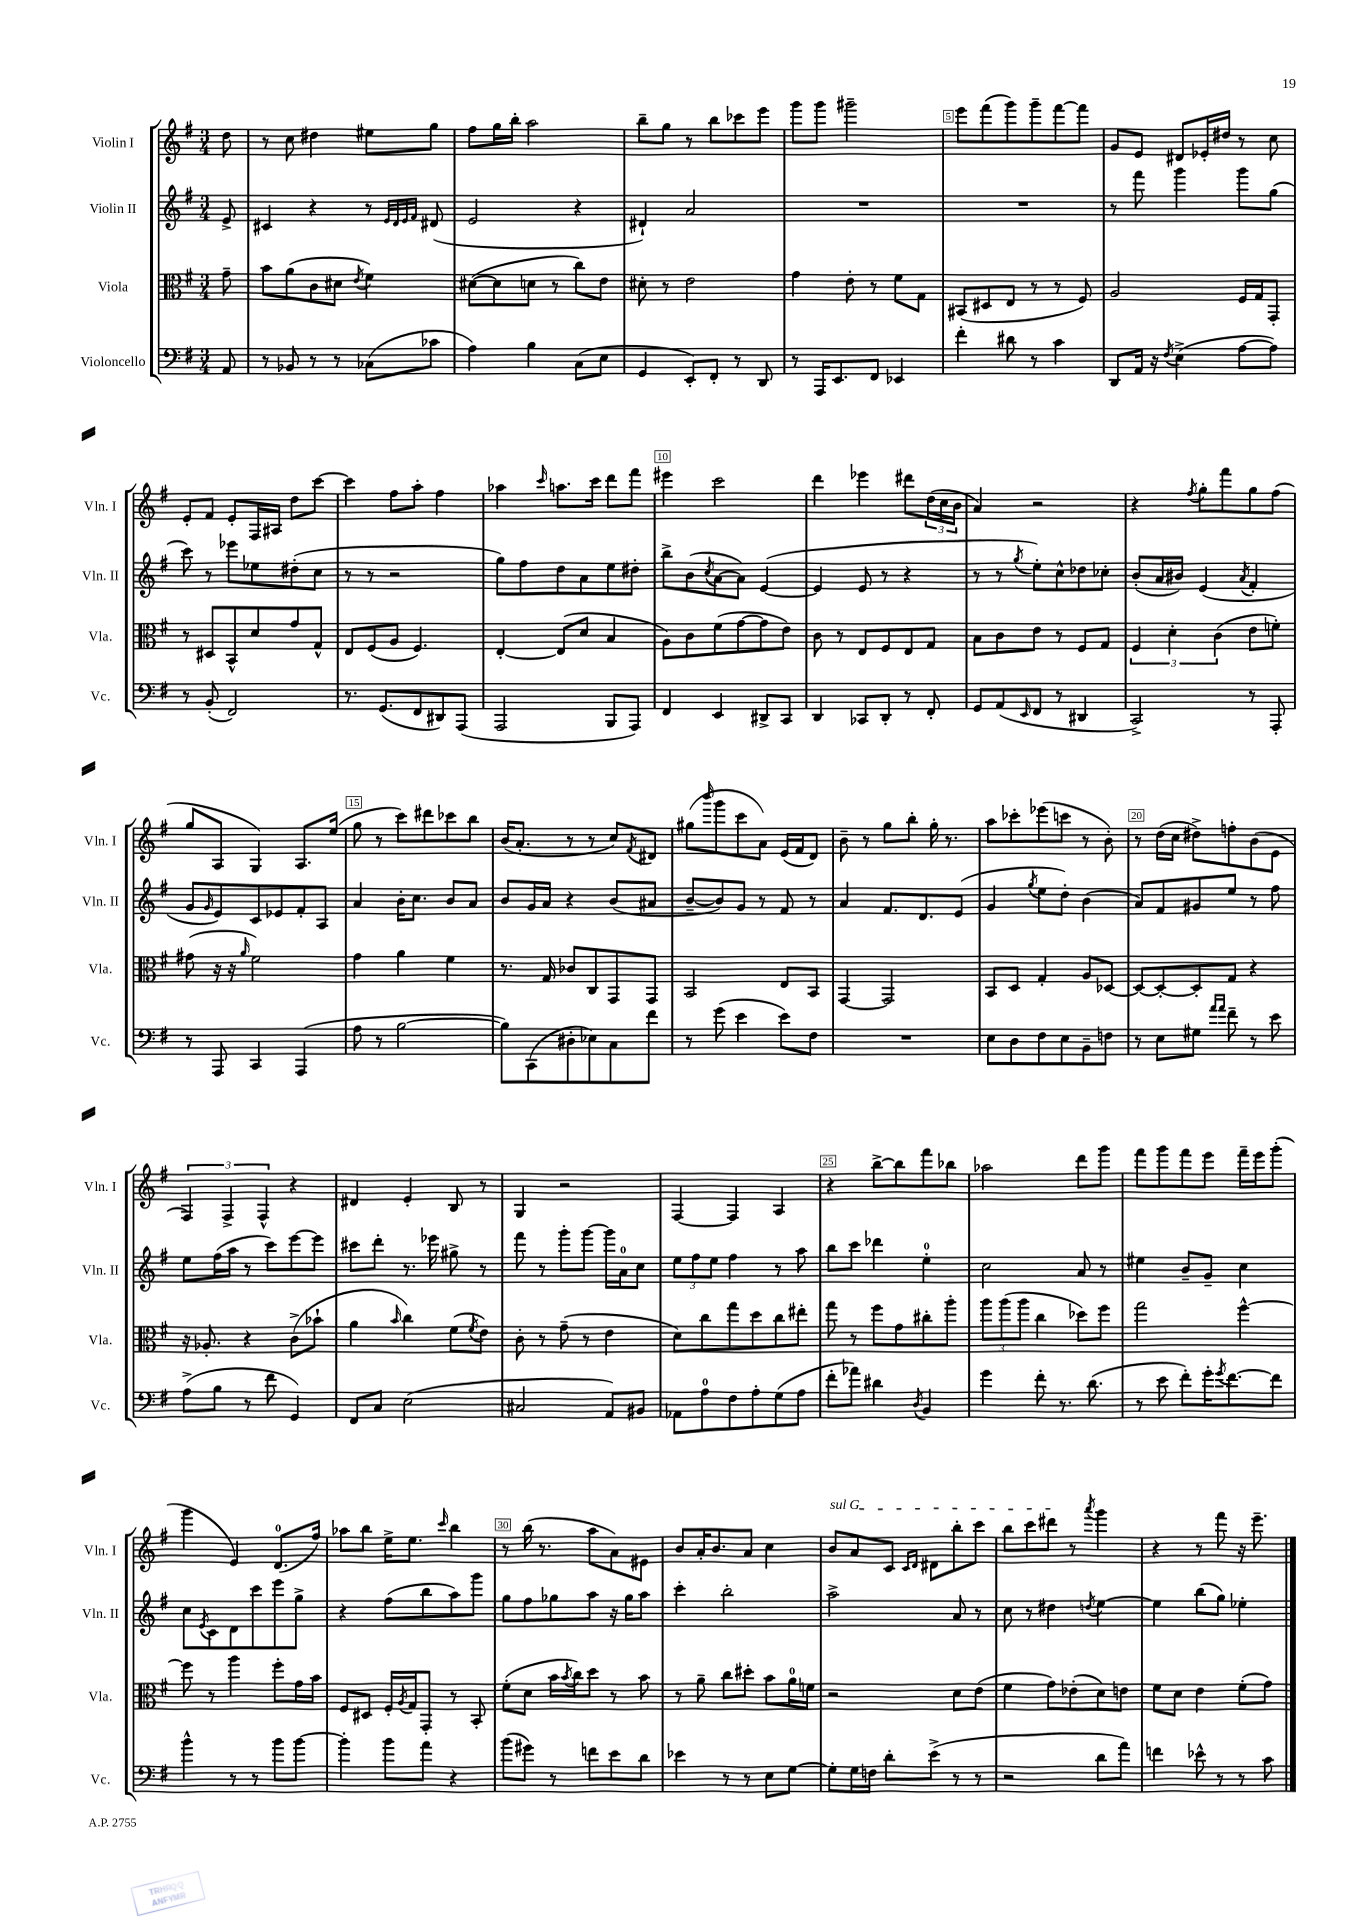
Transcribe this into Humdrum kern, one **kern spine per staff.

**kern	**kern	**kern	**kern
*part4	*part3	*part2	*part1
*staff4	*staff3	*staff2	*staff1
*I"Violoncello	*I"Viola	*I"Violin II	*I"Violin I
*I'Vc.	*I'Vla.	*I'Vln. II	*I'Vln. I
*clefF4	*clefC3	*clefG2	*clefG2
*k[f#]	*k[f#]	*k[f#]	*k[f#]
*M3/4	*M3/4	*M3/4	*M3/4
=	=	=	=
8AA/	8g~\	8e^/	8dd\
=1	=1	=1	=1
8r	8b\L	4c#X/	8r
8BB-X/	(8a\	.	8cc\
8r	8c\	4r	4dd#X\
8r	8d#X\J	.	.
.	8qe/	.	.
(8C-X\L	4f#\)	8r	8ee#X\L
.	.	32qqe/LLL	.
.	.	32qqd/	.
.	.	32qqe/	.
.	.	32qqf#/JJJ	.
8c-X\J	.	(8d#X/	8gg\J
=2	=2	=2	=2
4A\)	([8d#X\L	2e/	8ff#\L
.	8d#\]	.	16gg\L
.	.	.	16bb'\JJ
4B\	8dn\J	.	2aa\
.	8r	.	.
(8C\L	8cc\L)	4r	.
8E\J	8e\J	.	.
=3	=3	=3	=3
4GG/	8d#X'\	4d#X`/)	8bb~\L
.	8r	.	8gg\J
8EE'/L)	2e\	2a/	8r
8FF#'/J	.	.	8bb\L
8r	.	.	8ccc-X\
8DD/	.	.	8eee\J
=4	=4	=4	=4
8r	4g\	2.r	8ggg\L
16AAA/KL	.	.	8ggg\J
8.EE/	.	.	.
.	8e'\	.	2ggg#X~\
8FF#/J	8r	.	.
4EE-X/	8f#\L	.	.
.	8G\J	.	.
=5	=5	=5	=5
4f#'\	(8BB#X/L	2.r	8eee\L
.	8D#X/	.	(8fff#\
8d#X\	8E/J	.	8ggg\)
8r	8r	.	8ggg~\
4c\	8r	.	[8fff#\
.	8F#/)	.	8fff#\J]
=6	=6	=6	=6
8DD/L	2A/	8r	8g/L
16AA/Jk	.	8fff#\	8e/J
16r	.	.	.
8qF#/	.	.	.
(4E^\	.	4ggg\	8d#X/L
.	.	.	16e-X'/L
.	.	.	16dd#X/JJ
[8A\L	16F#/LL	8ggg\L	8r
.	16G/J	.	.
8A\J])	8GG'/J	(8gg\J	8cc\
!!LO:LB:g=z
=7	=7	=7	=7
8r	8r	8ccc\)	8e'/L
(8BB'/	8D#X/L	8r	8f#/J
2FF#/)	8BB^^/	8eee-X\L	8e'/L
.	8d/	8ee-X\	16F#/L
.	.	.	16A#X/JJ
.	8g/	(8dd#X'\	8dd\L
.	8G^^/J	8cc\J	[8ccc\J
=8	=8	=8	=8
8.r	8E/L	8r	4ccc\]
.	(8F#/	8r	.
(8.GG/L	.	.	.
.	8A/J	2r	8ff#\L
8FF#/	4.F#/)	.	8aa'\J
8DD#X/)	.	.	4ff#\
(8AAA/J	.	.	.
=9	=9	=9	=9
2AAA/	[4E'/	8gg\L)	4aa-X\
.	.	8ff#\	.
.	.	.	16qqccc/
.	(8E/L]	8dd\	8.aan\L
.	8d/J	8a\	.
.	.	.	16ccc\Jk
8BBB/L	4B/	8ee\	8ddd\L
8AAA/J)	.	8dd#X'\J	8fff#\J
=10	=10	=10	=10
4FF#/	8A\L)	8bb^\L	4eee#X\
.	8c\	(8b\	.
.	.	8qcc/	.
4EE/	(8f#\	[8a\	2ccc\
.	[8g\	8a\J])	.
8DD#X^/L	8g\]	([4e/	.
8CC/J	8e\J)	.	.
=11	=11	=11	=11
4DD/	8c\	4e/]	4ddd\
.	8r	.	.
8CC-X/L	8E/L	8e/	4eee-X\
8DD'/J	8F#/	8r	.
8r	8E/	4r	8ddd#X\L
8FF#'/	8G/J	.	(24dd\L
.	.	.	24cc\
.	.	.	24b\JJ
=12	=12	=12	=12
8GG/L	8B\L	8r	4a/)
(8AA/	8c\	8r	.
16qqEE/	.	8qgg/	.
8FF#/J	8e\J	8ee'\L)	2r
8r	8r	8cc^^\	.
4DD#X/	8F#/L	8dd-X\	.
.	8G/J	8cc-X'\J	.
=13	=13	=13	=13
2CC^/)	6F#/	(8b'/L	4r
.	.	16a/L	.
.	6d'\	.	.
.	.	16b#X/JJ)	.
.	.	.	8qff#/
.	.	(4e/	8gg'\L
.	(6c\	.	.
.	.	.	8fff#\
.	.	8qa/	.
8r	8e\L	4f#'/	8gg\
8AAA'/	8fn'\J)	.	(8ff#\J
!!LO:LB:g=z
=14	=14	=14	=14
8r	(8g#X\	8g/L	8gg/L
.	.	16qqg/	.
8AAA/	16r	8e/)	8A/J
.	16r	.	.
.	16qqa/	.	.
4CC/	2f#\)	8c/	4G/)
.	.	8e-X/	.
(4AAA/	.	8f#'/	8.A/L
.	.	8A/J	.
.	.	.	(16ee/Jk
=15	=15	=15	=15
8A\	4g\	4a/	8gg\
8r	.	.	8r
[2B\	4a\	16b'\KL	8ccc\L)
.	.	8.cc\J	.
.	.	.	8ddd#X\
.	4f#\	8b/L	8ccc-X\
.	.	8a/J	8bb\J
=16	=16	=16	=16
8B\L])	8.r	8b/L	(16b/KL
.	.	.	8.a'/J
(8CC\	.	16g/L	.
.	16G/	16a/JJ	.
8D#X'\	8c-X/L	4r	8r
8E-X\)	8C/	.	8r
8C\	8GG/	(8b/L	8cc/L)
.	.	.	8qf#/
8f#\J	8GG/J	8a#X/J	8d#X/J
=17	=17	=17	=17
8r	2BB/	[8b~/L	(8gg#X\L
.	.	.	16qqbbb/
(8g\	.	8b/])	8ggg\
4e\	.	8g/J	8ccc\
.	.	8r	8a\J)
8e\L)	8E/L	8f#/	(16e/LL
.	.	.	16f#/J
8F#\J	8BB/J	8r	8d/J)
=18	=18	=18	=18
2.r	[4GG/	4a/	8b~\
.	.	.	8r
.	2GG/]	8.f#/L	8gg\L
.	.	.	8bb'\J
.	.	8.d/	.
.	.	.	16gg'\
.	.	.	8.r
.	.	(8e/J	.
=19	=19	=19	=19
8E\L	8BB/L	4g/	8aa\L
8D\	8D/J	.	8ccc-X'\
.	.	8qgg/	.
8F#\	4G'/	8ee\L	(8eee-X\
8E\	.	8dd'\J)	8cccn\J
8BB~\	8A/L	(4b\	8r
8Fn\J	[8D-X/J	.	8b'\)
=20	=20	=20	=20
8r	8D-/L_	8a/L)	8r
8E\L	8D-'/_	8f#/	(16dd\LL
.	.	.	16cc\JJ
8G#X\J	8D-'/]	8g#X/	8dd#X^\L)
16qqa/LL	.	.	.
16qqa/JJ	.	.	.
8f#~\	8G/J	8ee/J	8ffn'\
8r	4r	8r	(8b\
8e\	.	8ff#\	8e\J
!!LO:LB:g=z
=21	=21	=21	=21
(8A^\L	16r	8ee\L	6F#/)
.	8.A-X'/	.	.
8B\J	.	(16ff#\L	.
.	.	.	6F#^/
.	.	16aa\JJ	.
8r	4r	8r	.
.	.	.	6F#^^/
8f#\	.	8ccc\L)	.
4GG/)	(8c^\L	[8eee\	4r
.	8b-X`\J	8eee\J]	.
=22	=22	=22	=22
8FF#/L	4a\	8ccc#X\L	4d#X/
8C/J	.	8ddd'\J	.
.	16qqb/	.	.
(2E\	4cc\)	8.r	4e'/
.	.	16eee-X\	.
.	(8f#\L	8gg#X^\	8B/
.	8qf#/	.	.
.	8e\J)	8r	8r
=23	=23	=23	=23
2C#X/	8c'\	8fff#\	4G/
.	8r	8r	.
.	(8g~\	8ggg'\L	2r
.	8r	[8ggg\J	.
8AA/L)	4e\	16ggg\LL]	.
.	.	16a\J	.
8BB#X/J	.	8cc\J	.
=24	=24	=24	=24
8AA-X\L	8d\L)	12ee\L	[4F#/
.	.	12ff#\	.
8A\	8cc\	.	.
.	.	12ee\J	.
8F#\	8gg\	4ff#\	4F#/]
8A'\	8dd\	.	.
(8G\	8cc\	8r	4A/
8A\J	8ee#X'\J	8aa\	.
=25	=25	=25	=25
8f#'\L	8gg\	8bb\L	4r
8a-X\J)	8r	8ccc\J	.
4d#X\	8ff#\L	4ddd-X\	[8bb^\L
.	8g\	.	8bb\]
8qD/	.	.	.
4BB/	8cc#X'\	4ee'\	8fff#\
.	8aa'\J	.	8bb-X\J
=26	=26	=26	=26
4g\	12aa\L	2cc\	2aa-X\
.	(12aa\	.	.
.	12aa\J	.	.
8f#'\	4cc\	.	.
8.r	.	.	.
.	8dd-X\L)	8a/	8ddd\L
(8.d\	.	.	.
.	8ff#\J	8r	8ggg\J
=27	=27	=27	=27
8r	2gg\	4ee#X\	8fff#\L
8e\	.	.	8ggg\
8f#'\L)	.	8b~/L	8fff#\
16g'\K	.	8g~/J	8eee\J
8qg/	.	.	.
[8.f#\	.	.	.
.	[4ff#^^\	4cc\	16fff#~\LL
.	.	.	16eee\J
8f#\J]	.	.	(8ggg'\J
!!LO:LB:g=z
=28	=28	=28	=28
4b^^\	8ff#\]	8cc\L	4ggg\
.	.	8qe/	.
.	8r	8c\	.
8r	4aa\	8d\	4e/)
8r	.	8ccc\	.
8b\L	8ff#'\L	8eee\	(8.d/L
[8b\J	16g\L	8gg^\J	.
.	16b\JJ	.	16ff#/Jk)
=29	=29	=29	=29
4b'\]	8F#/L	4r	8aa-X\L
.	8D#X/J	.	8bb\J
8b\L	16F#'/LL	(8ff#\L	16ee^\KL
.	8qA/	.	.
.	16G/J	.	8.ee\J
8a\J	8GG'/J	8bb\	.
.	.	.	16qqccc/
4r	8r	8aa\)	4bb\
.	8BB'/	8ggg\J	.
=30	=30	=30	=30
(8b\L	(8f#'\L	8gg\L	8r
8g#X\J)	8d\J	8ff#\	(16bb\
.	.	.	8.r
8r	16b\LL	8gg-X\	.
.	8qb/	.	.
.	16cc\J)	.	.
8fn\L	8dd\J	8aa\J	8aa\L
8e\	8r	16r	8a\)
.	.	16gg-\KL	.
8d\J	8b\	8aa\J	8e#X\J
=31	=31	=31	=31
4e-X\	8r	4ccc'\	8b/L
.	8a~\	.	16a'/K
.	.	.	8.b/
8r	8cc\L	2bb'\	.
8r	8dd#X'\J	.	8a/J
8E\L	8b\L	.	4cc\
[8G\J	16a\L	.	.
.	16fn\JJ	.	.
=32	=32	=32	=32
!	!	!	!LO:TX:a:i:t=sul G
8G'\L]	2r	2aa^\	8b/L
16G\L	.	.	8a/
16Fn\JJ	.	.	.
8d'\L	.	.	8c/J
.	.	.	16qqc/LL
.	.	.	16qqd/JJ
(8e^\J	.	.	8d#X\L
8r	8d\L	8a/	8bb'\
8r	(8e\J	8r	8ccc\J
=33	=33	=33	=33
2r	4f#\	8cc\	8bb\L
.	.	8r	8ccc\
.	8g\L)	4dd#X\	8ddd#X\J
.	(8e-X'\	.	8r
.	.	8qddn/	8qaaa/
8d\L	8d\)	[4ee\	4ggg\
8a\J)	8en\J	.	.
=34	=34	=34	=34
4fn\	8f#\L	4ee\]	4r
.	8d\J	.	.
8e-X^^\	4e\	(8bb\L	8r
8r	.	8gg\J)	8fff#\
8r	(8f#'\L	4ee-X'\	16r
.	.	.	8.eee~\
8c\	8g\J)	.	.
==	==	==	==
*-	*-	*-	*-
